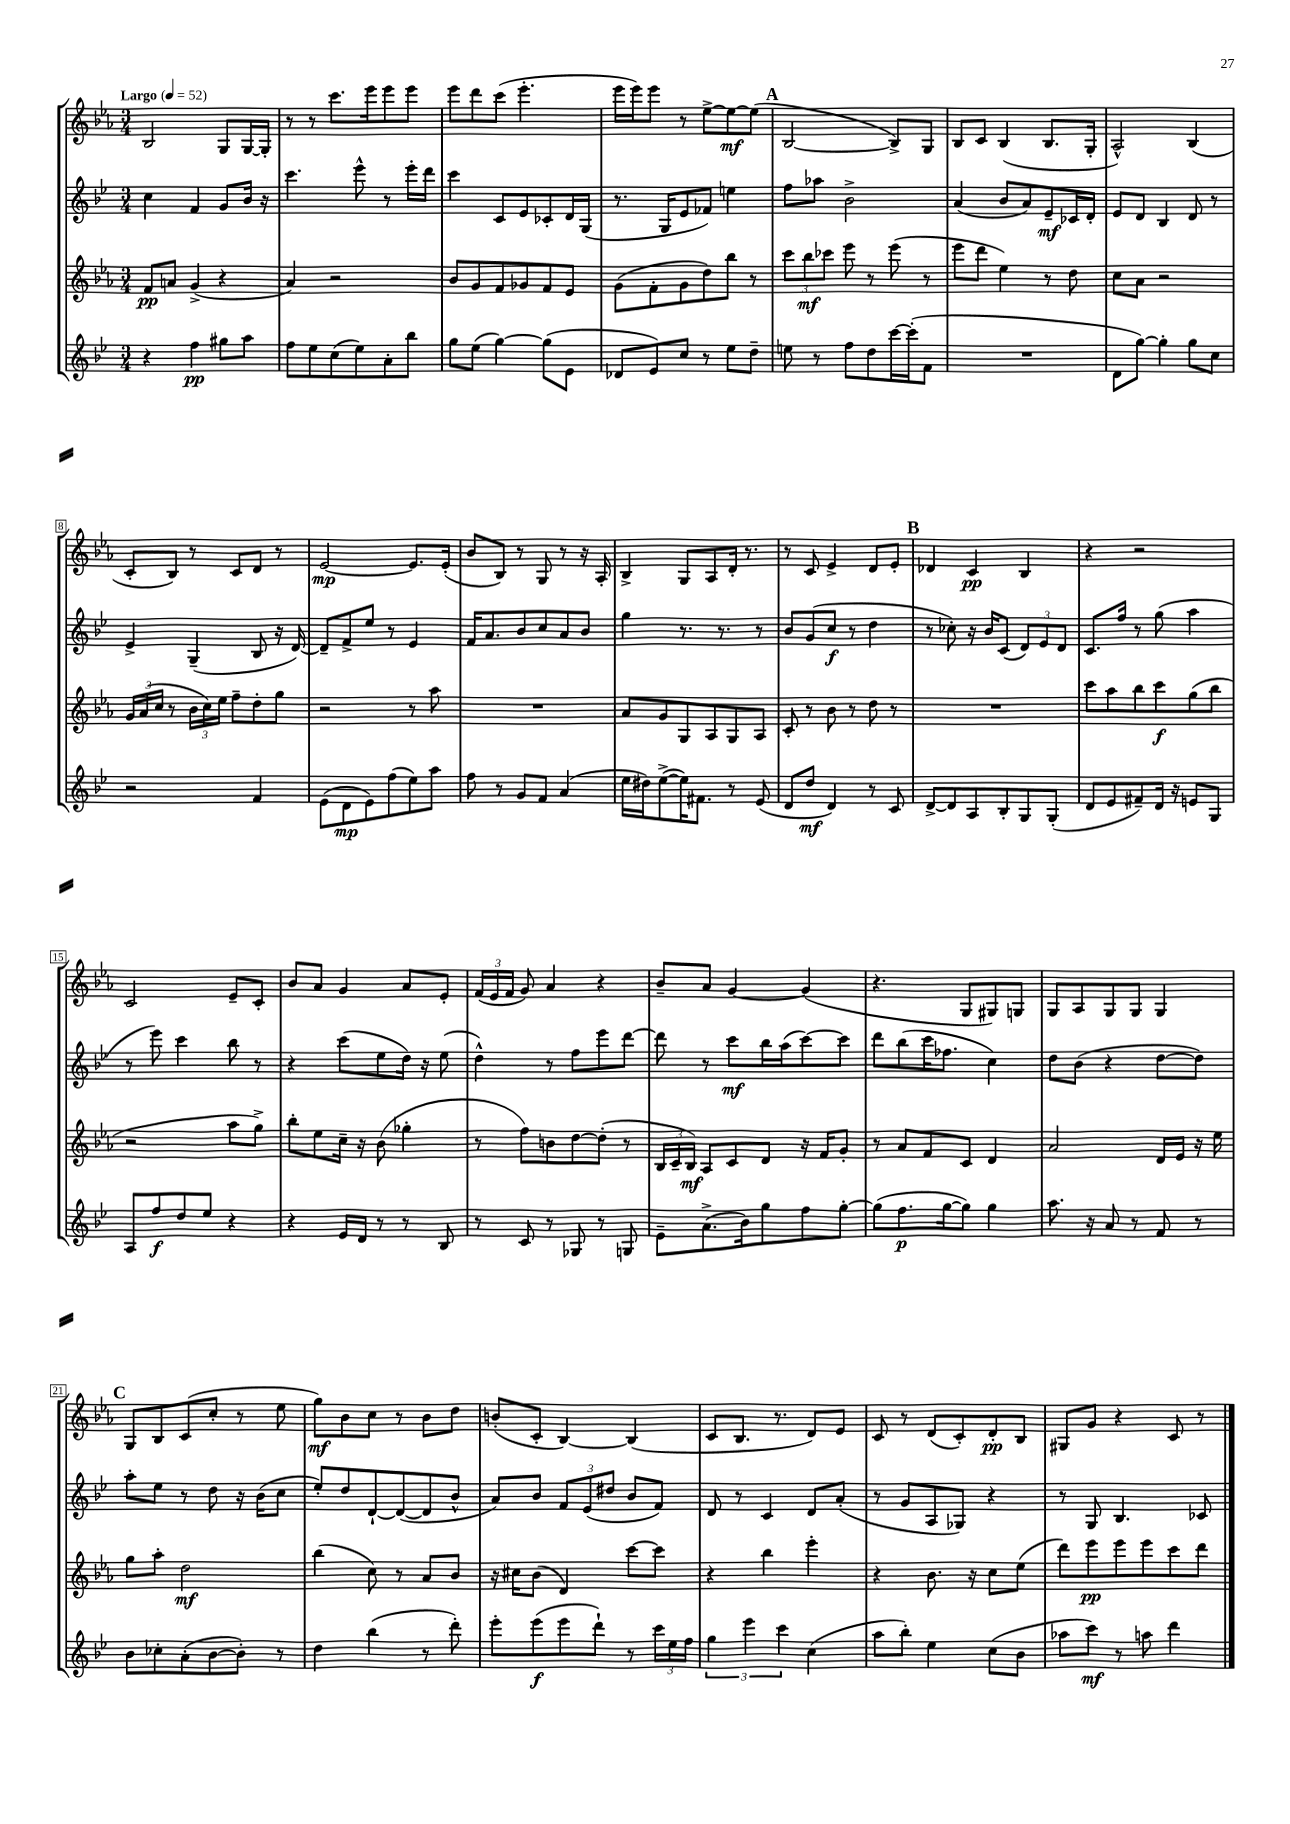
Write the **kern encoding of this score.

**kern	**dynam	**kern	**dynam	**kern	**dynam	**kern	**dynam
*part4	*part4	*part3	*part3	*part2	*part2	*part1	*part1
*staff4	*staff4	*staff3	*staff3	*staff2	*staff2	*staff1	*staff1
*clefG2	*	*clefG2	*	*clefG2	*	*clefG2	*
*k[b-e-]	*	*k[b-e-a-]	*	*k[b-e-]	*	*k[b-e-a-]	*
*M3/4	*	*M3/4	*	*M3/4	*	*M3/4	*
*MM52	*	*MM52	*	*MM52	*	*MM52	*
=1	=1	=1	=1	=1	=1	=1	=1
!	!	!	!	!	!	!LO:TX:a:B:t=Largo	!
4r	.	8f/L	pp	4cc\	.	2B-/	.
.	.	8an/J	.	.	.	.	.
4ff\	pp	(4g^/	.	4f/	.	.	.
8gg#X\L	.	4r	.	8g/L	.	8G/L	.
8aa\J	.	.	.	16b-/Jk	.	[16G/L	.
.	.	.	.	16r	.	16G'/JJ]	.
=2	=2	=2	=2	=2	=2	=2	=2
8ff\L	.	4a-/)	.	4.ccc\	.	8r	.
8ee-\	.	.	.	.	.	8r	.
(8cc\	.	2r	.	.	.	8.ccc\L	.
8ee-\)	.	.	.	8eee-^^\	.	.	.
.	.	.	.	.	.	16eee-\k	.
8a'\	.	.	.	8r	.	8eee-\	.
8bb-\J	.	.	.	16eee-'\LL	.	8eee-\J	.
.	.	.	.	16ddd\JJ	.	.	.
=3	=3	=3	=3	=3	=3	=3	=3
8gg\L	.	8b-/L	.	4ccc\	.	8eee-\L	.
(8ee-\J	.	8g/	.	.	.	8ddd\	.
[4gg\)	.	8f/	.	8c/L	.	(8ccc\J	.
.	.	8g-X/	.	8e-/	.	4.eee-'\	.
(8gg\L]	.	8f/	.	8c-X'/	.	.	.
8e-\J	.	8e-/J	.	16d/L	.	.	.
.	.	.	.	(16G/JJ	.	.	.
=4	=4	=4	=4	=4	=4	=4	=4
8d-X/L	.	(8g\L	.	8.r	.	16eee-\LL	.
.	.	.	.	.	.	16eee-\J)	.
8e-/)	.	8f'\	.	.	.	8eee-\J	.
.	.	.	.	16G/KL	.	.	.
8cc/J	.	8g\	.	8e-/	.	8r	.
8r	.	8dd\)	.	8f-X/J)	.	[8ee-^\L	.
8ee-\L	.	8bb-\J	.	4een\	.	8ee-\_	mf
8dd~\J	.	8r	.	.	.	(8ee-\J]	.
!!LO:REH:place=s1:t=A
=5	=5	=5	=5	=5	=5	=5	=5
8een\	.	12ccc\L	.	8ff\L	.	[2B-/	.
.	.	12bb-\	mf	.	.	.	.
8r	.	.	.	8aa-X\J	.	.	.
.	.	12ccc-X\J	.	.	.	.	.
8ff\L	.	8eee-\	.	2b-^\	.	.	.
8dd\	.	8r	.	.	.	.	.
[16ccc\L	.	(8eee-\	.	.	.	8B-^/L])	.
(16ccc'\J]	.	.	.	.	.	.	.
8f\J	.	8r	.	.	.	8G/J	.
=6	=6	=6	=6	=6	=6	=6	=6
2.r	.	8eee-\L	.	(4a/	.	8B-/L	.
.	.	8ddd\J	.	.	.	8c/J	.
.	.	4ee-\)	.	8b-/L	.	(4B-/	.
.	.	.	.	8a/)	.	.	.
.	.	8r	.	8e-~/	mf	8.B-/L	.
.	.	8dd\	.	16c-X/L	.	.	.
.	.	.	.	16d'/JJ	.	16G'/Jk	.
=7	=7	=7	=7	=7	=7	=7	=7
8d\L	.	8cc\L	.	8e-/L	.	2A-^^/)	.
[8gg\J)	.	8a-\J	.	8d/J	.	.	.
4gg'\]	.	2r	.	4B-/	.	.	.
8gg\L	.	.	.	8d/	.	(4B-/	.
8cc\J	.	.	.	8r	.	.	.
!!LO:LB:g=z
=8	=8	=8	=8	=8	=8	=8	=8
2r	.	24g/LL	.	4e-^/	.	8c'/L	.
.	.	(24a-/	.	.	.	.	.
.	.	24cc/JJ	.	.	.	.	.
.	.	8r	.	.	.	8B-/J)	.
.	.	24b-\LL	.	(4G~/	.	8r	.
.	.	24cc\)	.	.	.	.	.
.	.	24ee-\JJ	.	.	.	.	.
.	.	8ff~\L	.	.	.	8c/L	.
4f/	.	8dd'\	.	8B-/	.	8d/J	.
.	.	8gg\J	.	16r	.	8r	.
.	.	.	.	[16d/)	.	.	.
=9	=9	=9	=9	=9	=9	=9	=9
(8e-\L	.	2r	.	8d~/L]	.	[2e-/	mp
8d\	mp	.	.	8f^/	.	.	.
8e-\)	.	.	.	8ee-/J	.	.	.
(8ff\	.	.	.	8r	.	.	.
8ee-\)	.	8r	.	4e-/	.	8.e-/L]	.
8aa\J	.	8aa-\	.	.	.	.	.
.	.	.	.	.	.	(16e-'/Jk	.
=10	=10	=10	=10	=10	=10	=10	=10
8ff\	.	2.r	.	16f/KL	.	8b-/L	.
.	.	.	.	8.a/	.	.	.
8r	.	.	.	.	.	8B-/J)	.
8g/L	.	.	.	8b-/	.	8r	.
8f/J	.	.	.	8cc/	.	8G/	.
(4a/	.	.	.	8a/	.	8r	.
.	.	.	.	8b-/J	.	16r	.
.	.	.	.	.	.	16A-'/	.
=11	=11	=11	=11	=11	=11	=11	=11
16ee-\LL	.	8a-/L	.	4gg\	.	4B-^/	.
16dd#X\J)	.	.	.	.	.	.	.
([8ee-^\	.	8g/	.	.	.	.	.
16ee-\K])	.	8G/	.	8.r	.	8G/L	.
8.f#X\J	.	.	.	.	.	.	.
.	.	8A-/	.	.	.	8A-/	.
.	.	.	.	8.r	.	.	.
8r	.	8G/	.	.	.	16d'/Jk	.
.	.	.	.	.	.	8.r	.
(8e-/	.	8A-/J	.	8r	.	.	.
=12	=12	=12	=12	=12	=12	=12	=12
8d/L	.	8c'/	.	8b-/L	.	8r	.
8dd/J	mf	8r	.	(8g/	.	8c/	.
4d/)	.	8b-\	.	8cc/J	f	4e-^/	.
.	.	8r	.	8r	.	.	.
8r	.	8dd\	.	4dd\	.	8d/L	.
8c/	.	8r	.	.	.	8e-'/J	.
!!LO:REH:place=s1:t=B
=13	=13	=13	=13	=13	=13	=13	=13
[8d^/L	.	2.r	.	8r	.	4d-X/	.
8d/]	.	.	.	8cc-X'\)	.	.	.
8A/	.	.	.	16r	.	4c/	pp
.	.	.	.	16b-/KL	.	.	.
8B-'/	.	.	.	(8c/J	.	.	.
8G/	.	.	.	12d/L)	.	4B-/	.
.	.	.	.	12e-/	.	.	.
(8G'/J	.	.	.	.	.	.	.
.	.	.	.	12d/J	.	.	.
=14	=14	=14	=14	=14	=14	=14	=14
8d/L	.	8ccc\L	.	8.c/L	.	4r	.
8e-/	.	8aa-\	.	.	.	.	.
.	.	.	.	16ff/Jk	.	.	.
8f#X~/)	.	8bb-\	.	8r	.	2r	.
16d/Jk	.	8ccc\	f	(8gg\	.	.	.
16r	.	.	.	.	.	.	.
8en/L	.	(8gg\	.	4aa\	.	.	.
8G/J	.	8bb-\J	.	.	.	.	.
!!LO:LB:g=z
=15	=15	=15	=15	=15	=15	=15	=15
8A/L	.	2r	.	8r	.	2c/	.
8ff/	f	.	.	8eee-\)	.	.	.
8dd/	.	.	.	4ccc\	.	.	.
8ee-/J	.	.	.	.	.	.	.
4r	.	8aa-\L	.	8bb-\	.	8e-~/L	.
.	.	8gg^\J)	.	8r	.	8c'/J	.
=16	=16	=16	=16	=16	=16	=16	=16
4r	.	8bb-'\L	.	4r	.	8b-/L	.
.	.	8ee-\	.	.	.	8a-/J	.
16e-/LL	.	16cc~\Jk	.	(8ccc\L	.	4g/	.
16d/JJ	.	16r	.	.	.	.	.
8r	.	(8b-\	.	8ee-\	.	.	.
8r	.	4gg-X'\	.	16dd\Jk)	.	8a-/L	.
.	.	.	.	16r	.	.	.
8B-/	.	.	.	(8ee-\	.	8e-'/J	.
=17	=17	=17	=17	=17	=17	=17	=17
8r	.	8r	.	4dd^^\)	.	(24f/LL	.
.	.	.	.	.	.	24e-/	.
.	.	.	.	.	.	24f/JJ	.
8c/	.	8ff\L)	.	.	.	8g/)	.
8r	.	8bn\	.	8r	.	4a-/	.
8G-X/	.	[8dd\	.	8ff\L	.	.	.
8r	.	(8dd'\J]	.	8eee-\	.	4r	.
8Gn/	.	8r	.	[8ddd\J	.	.	.
=18	=18	=18	=18	=18	=18	=18	=18
8e-~\L	.	24B-/LL	.	8ddd\]	.	8b-~/L	.
.	.	24c~/	.	.	.	.	.
.	.	24B-/JJ)	mf	.	.	.	.
(8.a^\	.	8A-/L	.	8r	.	8a-/J	.
.	.	8c/	.	8ccc\L	mf	[4g/	.
16b-\k)	.	.	.	.	.	.	.
8gg\	.	8d/J	.	16bb-\L	.	.	.
.	.	.	.	(16aa\J	.	.	.
8ff\	.	16r	.	[8ccc\)	.	(4g/]	.
.	.	16f/KL	.	.	.	.	.
[8gg'\J	.	8g'/J	.	8ccc\J]	.	.	.
=19	=19	=19	=19	=19	=19	=19	=19
(8gg\L]	.	8r	.	8ddd\L	.	4.r	.
8.ff\	p	8a-/L	.	(8bb-\	.	.	.
.	.	8f/	.	16ccc\K	.	.	.
[16gg\k	.	.	.	8.ff-X\J	.	.	.
8gg\J])	.	8c/J	.	.	.	8G/L	.
4gg\	.	4d/	.	4cc\)	.	8G#X/)	.
.	.	.	.	.	.	8Gn/J	.
=20	=20	=20	=20	=20	=20	=20	=20
8.aa\	.	2a-/	.	8dd\L	.	8G/L	.
.	.	.	.	(8b-\J	.	8A-/	.
16r	.	.	.	.	.	.	.
8a/	.	.	.	4r	.	8G/	.
8r	.	.	.	.	.	8G/J	.
8f/	.	16d/LL	.	[8dd\L	.	4G/	.
.	.	16e-/JJ	.	.	.	.	.
8r	.	16r	.	8dd\J])	.	.	.
.	.	16ee-\	.	.	.	.	.
!!LO:LB:g=z
!!LO:REH:place=s1:t=C
=21	=21	=21	=21	=21	=21	=21	=21
8b-\L	.	8gg\L	.	8aa'\L	.	8G/L	.
8cc-X'\	.	8aa-'\J	.	8ee-\J	.	8B-/	.
(8a'\	.	2dd\	mf	8r	.	(8c/	.
[8b-\	.	.	.	8dd\	.	8cc'/J	.
8b-'\J])	.	.	.	16r	.	8r	.
.	.	.	.	(16b-\KL	.	.	.
8r	.	.	.	8cc\J	.	8ee-\	.
=22	=22	=22	=22	=22	=22	=22	=22
4dd\	.	(4bb-\	.	8ee-'/L)	.	8gg\L)	mf
.	.	.	.	8dd/	.	8b-\	.
(4bb-\	.	8cc\)	.	[8d`/	.	8cc\J	.
.	.	8r	.	(8d/_	.	8r	.
8r	.	8a-/L	.	8d/]	.	8b-\L	.
8ddd'\)	.	8b-/J	.	8b-^^/J	.	8dd\J	.
=23	=23	=23	=23	=23	=23	=23	=23
8eee-'\L	.	16r	.	8a/L)	.	(8bn'/L	.
.	.	16cc#X\KL	.	.	.	.	.
(8eee-\	f	(8b-\J	.	8b-/J	.	8c'/J	.
8eee-\	.	4d/)	.	12f/L	.	[4B-/)	.
.	.	.	.	(12e-/	.	.	.
8ddd`\J)	.	.	.	.	.	.	.
.	.	.	.	12dd#X/J	.	.	.
8r	.	[8ccc\L	.	8b-/L	.	(4B-/]	.
24ccc\LL	.	8ccc\J]	.	8f/J)	.	.	.
24ee-\	.	.	.	.	.	.	.
24ff\JJ	.	.	.	.	.	.	.
=24	=24	=24	=24	=24	=24	=24	=24
6gg\	.	4r	.	8d/	.	8c/L	.
.	.	.	.	8r	.	8.B-/J	.
6eee-\	.	.	.	.	.	.	.
.	.	4bb-\	.	4c/	.	.	.
.	.	.	.	.	.	8.r	.
6ccc\	.	.	.	.	.	.	.
(4cc\	.	4eee-'\	.	8d/L	.	8d/L)	.
.	.	.	.	(8a'/J	.	8e-/J	.
=25	=25	=25	=25	=25	=25	=25	=25
8aa\L	.	4r	.	8r	.	8c/	.
8bb-'\J)	.	.	.	8g/L	.	8r	.
4ee-\	.	8.b-\	.	8A/	.	(8d/L	.
.	.	.	.	8G-X/J)	.	8c'/)	.
.	.	16r	.	.	.	.	.
(8cc\L	.	8cc\L	.	4r	.	8d'/	pp
8b-\J	.	(8ee-\J	.	.	.	8B-/J	.
=26	=26	=26	=26	=26	=26	=26	=26
8aa-X\L	.	8ddd\L)	.	8r	.	8G#X/L	.
8ccc\J)	mf	8eee-\	pp	8G/	.	8g/J	.
8r	.	8eee-\	.	4.B-/	.	4r	.
8aan\	.	8eee-\	.	.	.	.	.
4ddd\	.	8ccc\	.	.	.	8c/	.
.	.	8ddd\J	.	8c-X/	.	8r	.
==	==	==	==	==	==	==	==
*-	*-	*-	*-	*-	*-	*-	*-
